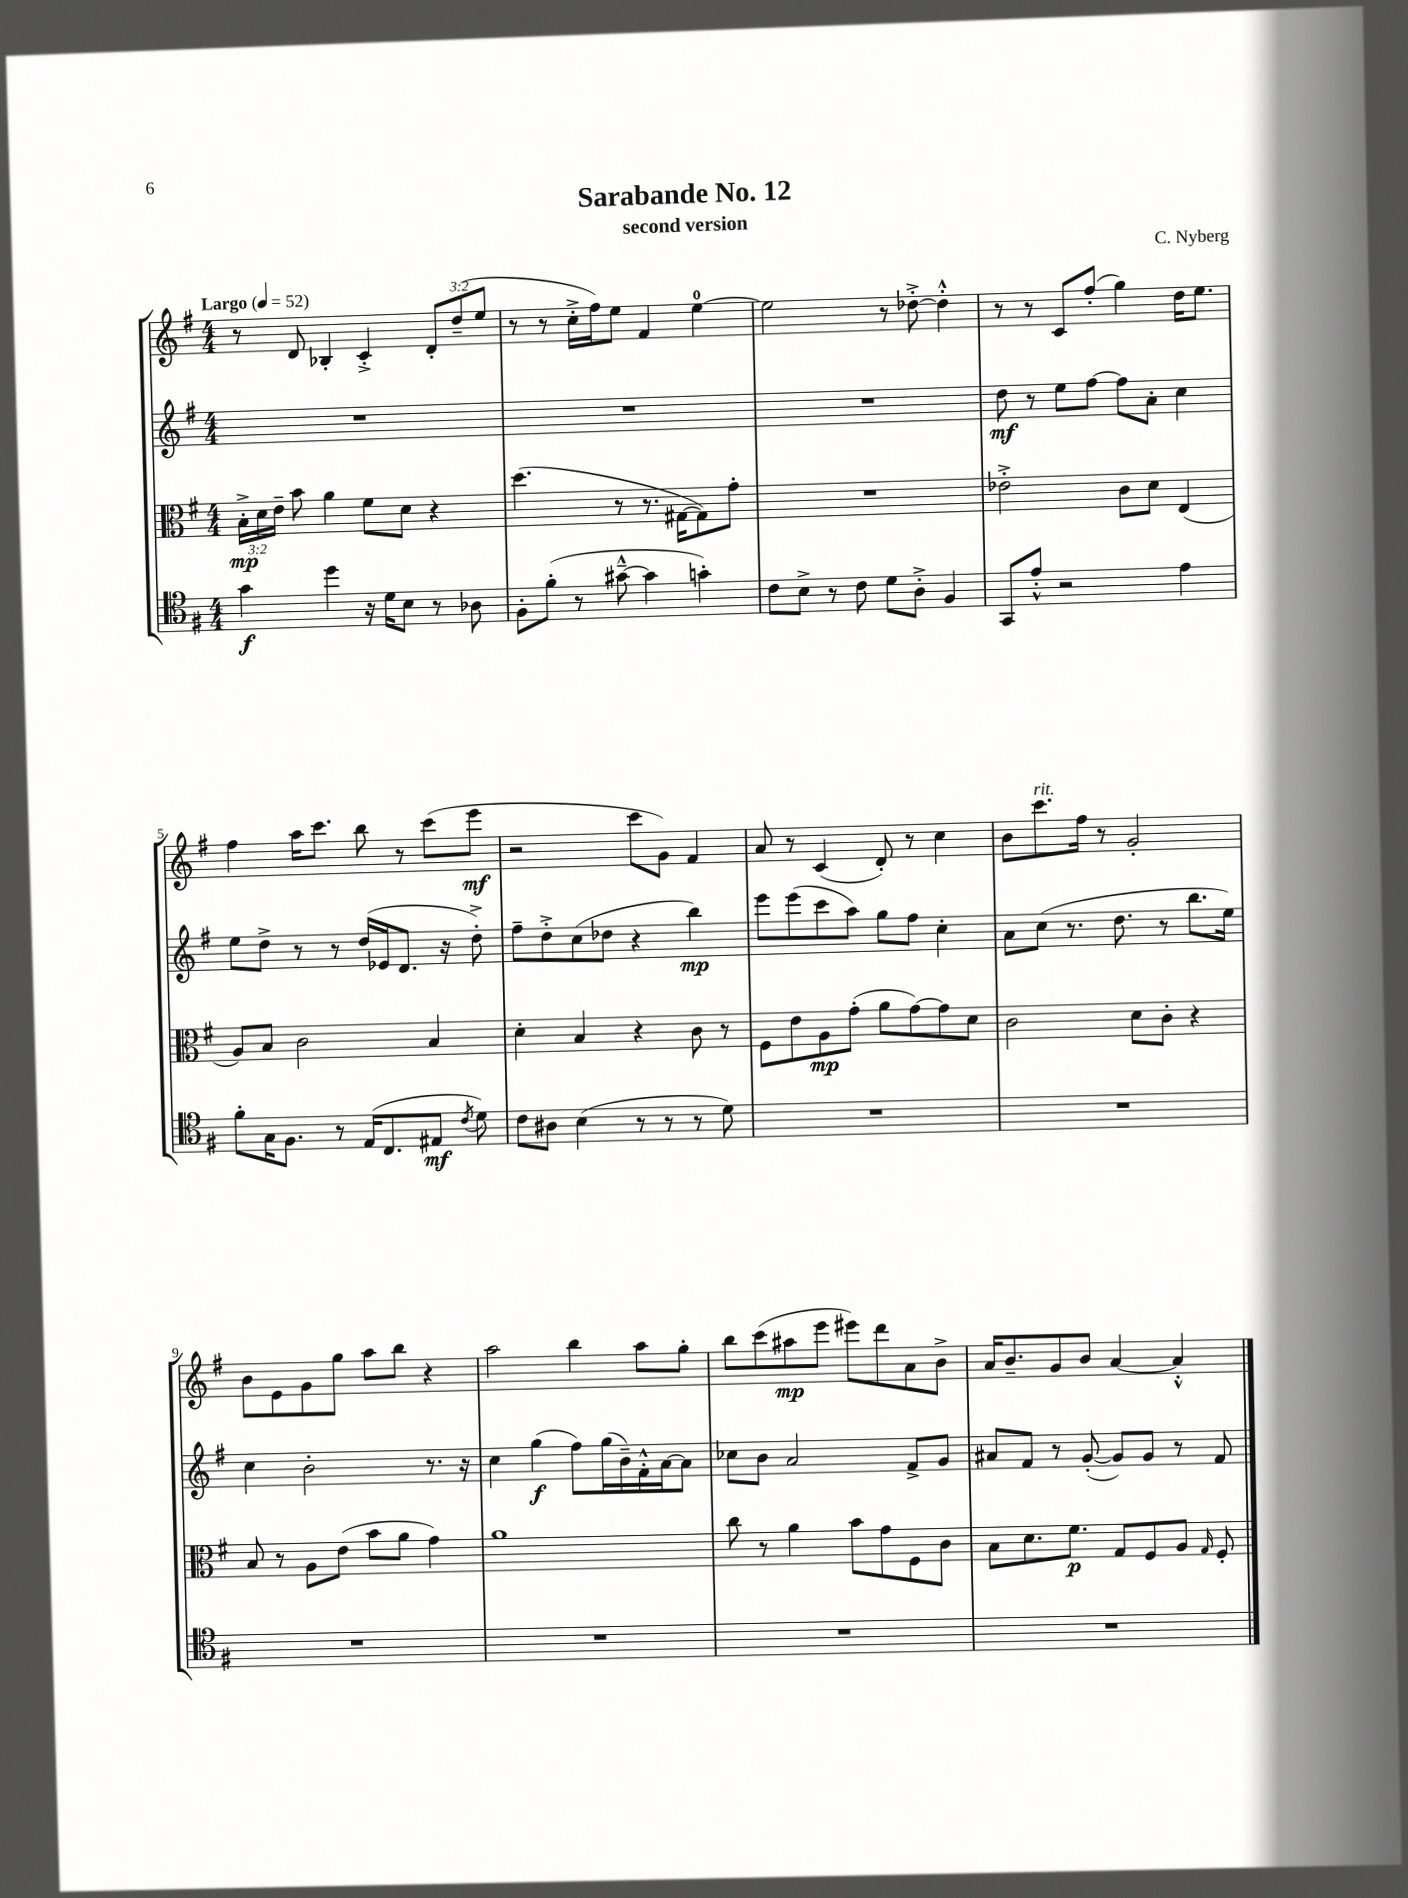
\header { title = "Sarabande No. 12" composer = "C. Nyberg" subtitle = "second version" }
<<
\new StaffGroup <<
\new Staff = "s0" {
    \clef treble \key g \major \numericTimeSignature \time 4/4 \override Staff.TupletNumber.text = #tuplet-number::calc-fraction-text \tempo "Largo" 4 = 52
    \autoBeamOff r8 d'8 bes4-. c'4-.-> \tuplet 3/2 { d'8[-. d''8--( e''8] } |
    r8 r8 c''16[-.-> fis''16) e''8] fis'4 e''4-0~ |
    e''2 r8 des''8~-.-> des''4-.-^ |
    r8 r8 c'8[ fis''8]-.( g''4) d''16[ e''8.] |
    fis''4 a''16[ c'''8.] b''8 r8 c'''8[( e'''8]\mf |
    r2 c'''8[ g'8]) fis'4 |
    a'8 r8 c'4( d'8-.) r8 c''4 |
    b'8[ c'''8.^\markup { \italic "rit." } fis''16] r8 g'2-. |
    b'8[ e'8 g'8 g''8] a''8[ b''8] r4 |
    a''2 b''4 a''8[ g''8]-. |
    b''8[ c'''8( ais''8\mp e'''8] eis'''8[) d'''8 a'8 b'8]-> |
    a'16[ b'8.-- g'8 b'8] a'4~ a'4-.-^ \bar "|." |
}
\new Staff = "s1" {
    \clef treble \key g \major \numericTimeSignature \time 4/4
    \autoBeamOff R1 |
    R1 |
    R1 |
    d''8\mf r8 e''8[ fis''8]~ fis''8[ a'8]-. c''4 |
    e''8[ d''8]-> r8 r8 d''16[( ees'16 d'8.] r16 d''8-.->) |
    fis''8[-- d''8-.-> c''8( des''8] r4 b''4\mp) |
    e'''8[ e'''8( c'''8 a''8]) g''8[ fis''8] c''4-. |
    a'8[ c''8]( r8. d''8. r8 b''8.[ e''16]) |
    c''4 b'2-. r8. r16 |
    c''4 g''4\f( fis''8[) g''16( b'16--) fis'16-.-^ a'16~ a'8] |
    ces''8[ b'8] a'2 fis'8[-> g'8] |
    ais'8[ fis'8] r8 g'8~-.( g'8[) g'8] r8 fis'8 \bar "|." |
}
\new Staff = "s2" {
    \clef alto \key g \major \numericTimeSignature \time 4/4 \override Staff.TupletNumber.text = #tuplet-number::calc-fraction-text
    \autoBeamOff \tuplet 3/2 { b16[-.->\mp d'16 e'16]-- } b'8 a'4 fis'8[ d'8] r4 |
    d''4.( r8 r8. gis16[~ gis8) g'8]-. |
    R1 |
    ees'2-.-> c'8[ d'8] e4( |
    a8[) b8] c'2 b4 |
    d'4-. b4 r4 c'8 r8 |
    fis8[ e'8 a8\mp g'8]-.( a'8[ g'8~) g'8 d'8] |
    c'2 d'8[ c'8]-. r4 |
    b8 r8 a8[ e'8]( b'8[ a'8] g'4) |
    a'1 |
    c''8 r8 a'4 b'8[ g'8 fis8 c'8] |
    b8[ d'8. fis'8.]\p g8[ fis8 a8] \grace { g16 } fis8-. \bar "|." |
}
\new Staff = "s3" {
    \clef tenor \key g \major \numericTimeSignature \time 4/4
    \autoBeamOff g'4\f d''4 r16 d'16[ b8] r8 aes8 |
    fis8[-. fis'8]-.( r8 gis'8~---^ gis'4 g'4-.) |
    c'8[ b8]-> r8 c'8 d'8[ a8]-.-> fis4 |
    g,8[ e'8]-.-^ r2 e'4 |
    fis'8[-. g16 fis8.] r8 e16[( c8. eis8]\mf \acciaccatura { c'8 } d'8) |
    c'8[ ais8] b4( r8 r8 r8 d'8) |
    R1 |
    R1 |
    R1 |
    R1 |
    R1 |
    R1 \bar "|." |
}
>>
>>
